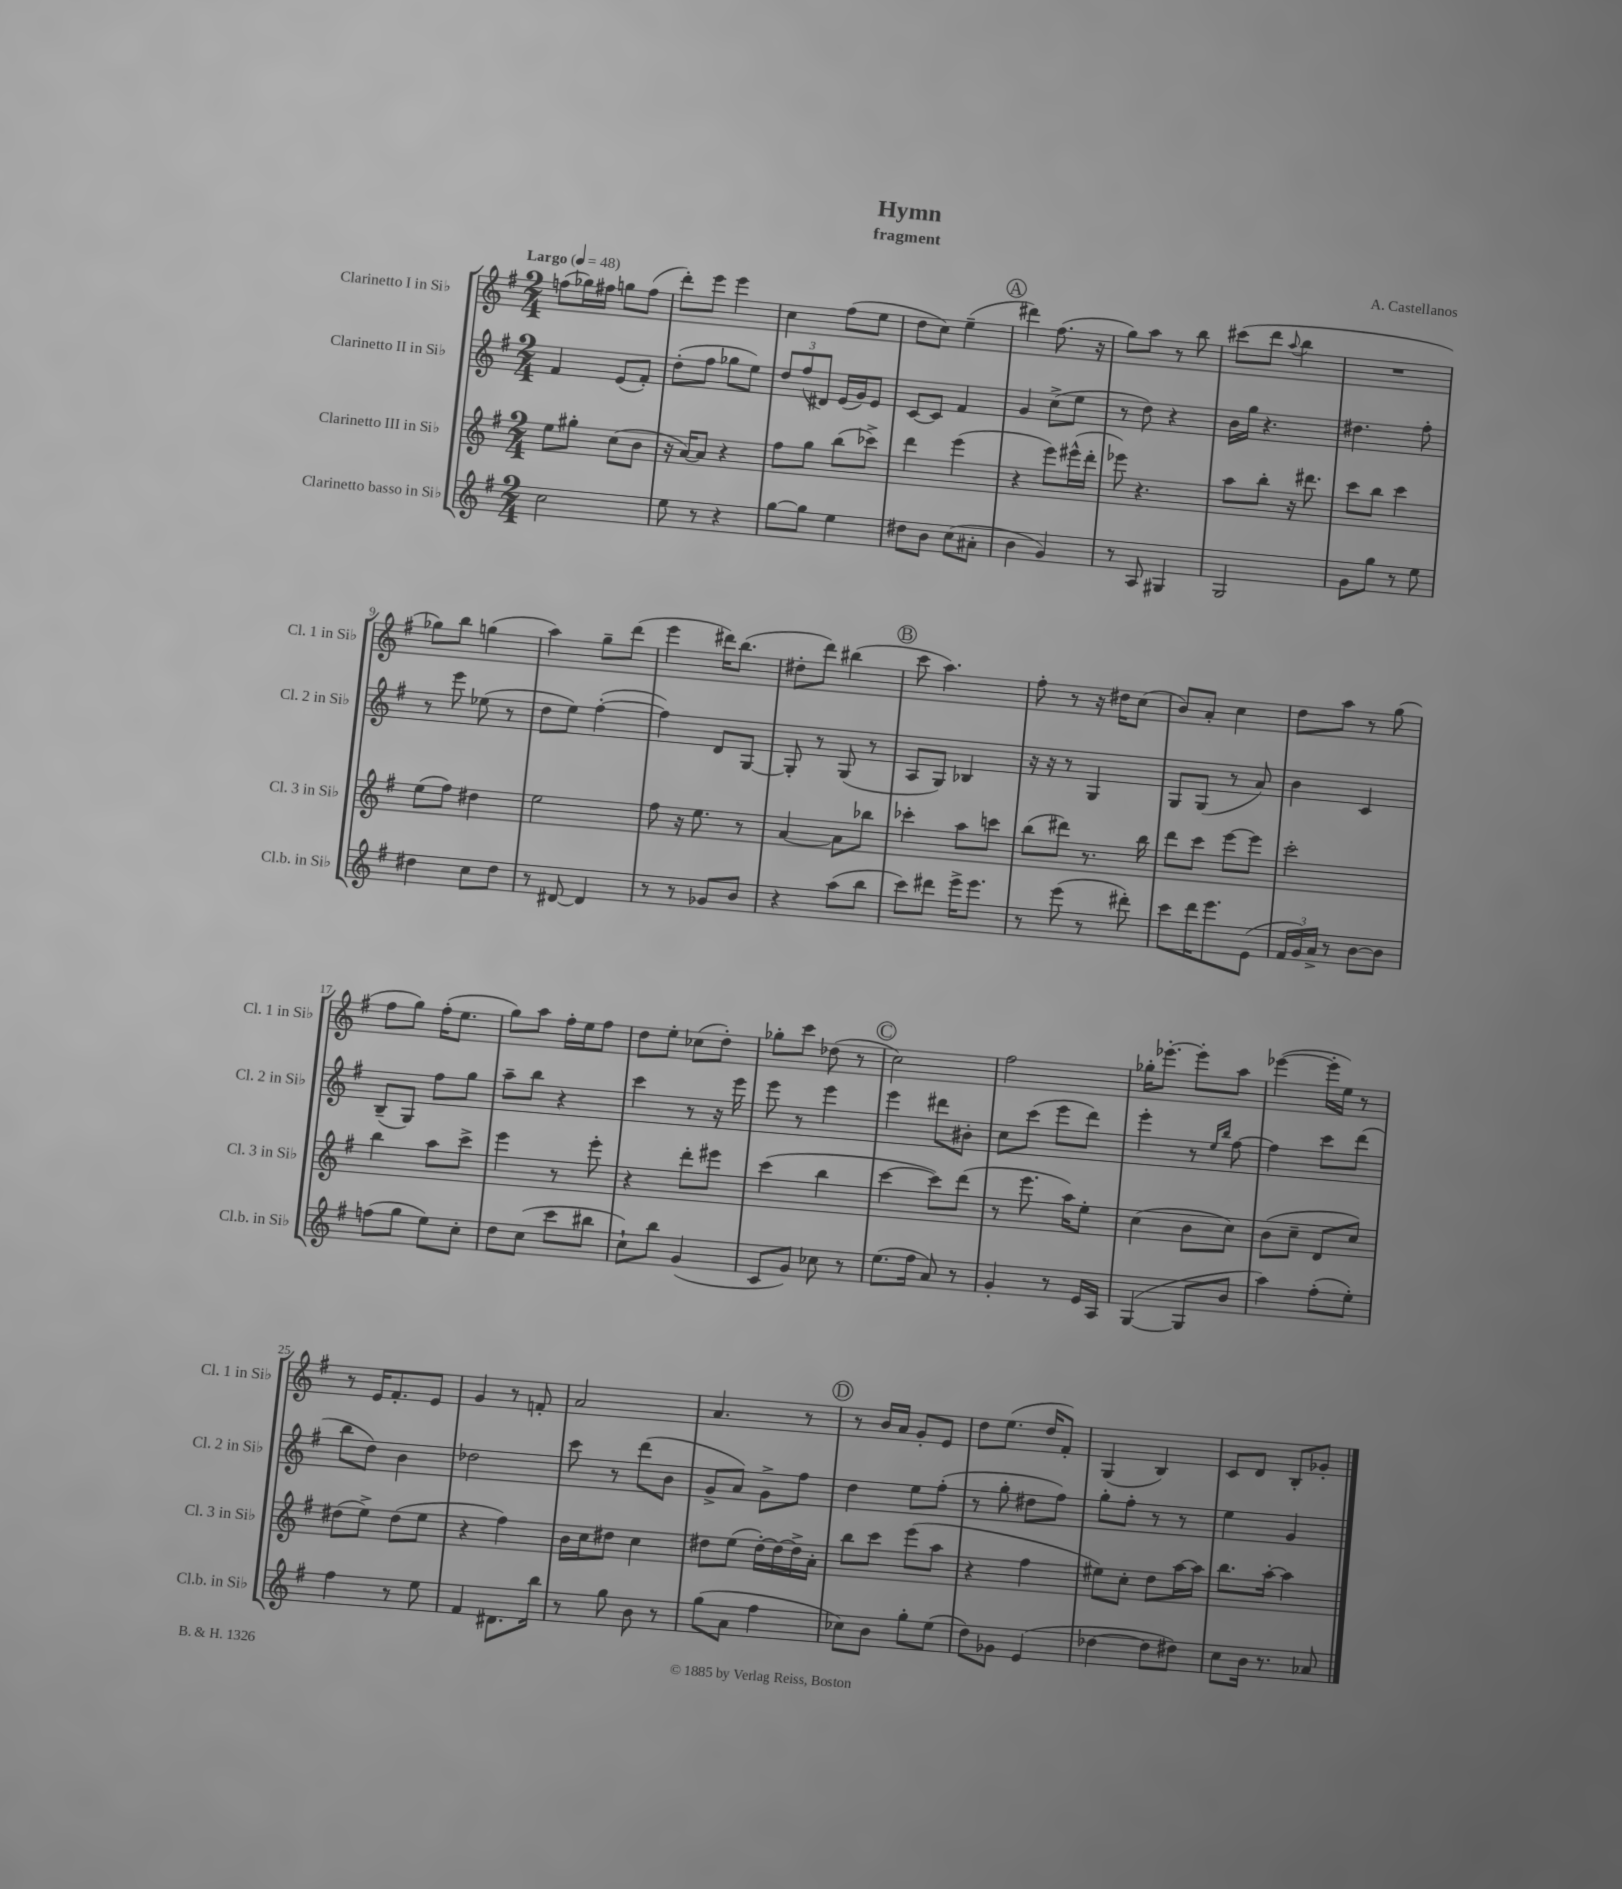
\header { title = "Hymn" composer = "A. Castellanos" subtitle = "fragment" }
<<
\new StaffGroup <<
\new Staff = "s0" \with { instrumentName = "Clarinetto I in Sib" shortInstrumentName = "Cl. 1 in Sib" } {
    \clef treble \key g \major \numericTimeSignature \time 2/4 \tempo "Largo" 4 = 48
    f''8( ges''16) fis''16 g''8 fis''8( |
    d'''8-.) e'''8 e'''4 |
    c''4 fis''8( e''8 |
    d''8 c''8) e''4--( |
    \mark \markup { \circle "A" } dis'''4) fis''8.( r16 |
    g''8) a''8 r8 b''8 |
    cis'''8( d'''8 \appoggiatura { a''8 } b''4 |
    R2 |
    ges''8) b''8 g''4( |
    a''4) g''8-- d'''8( |
    e'''4 dis'''16) b''8.( |
    dis''8-. d'''8) bis''4( |
    \mark \markup { \circle "B" } c'''8 a''4.) |
    fis''8-. r8 r16 dis''16 c''8( |
    b'8) a'8-. c''4 |
    d''8 a''8 r8 g''8( |
    fis''8 g''8) fis''16-.( e''8. |
    g''8) a''8 fis''16-. e''16 fis''8 |
    d''8 e''8-. ces''8( d''8-.) |
    ges''8-. c'''8 des''8( r8 |
    \mark \markup { \circle "C" } c''2) |
    fis''2 |
    ges''16-. ees'''8.~-. ees'''8-. a''8 |
    ees'''4~( ees'''16-. e''16) r8 |
    r8 e'16 fis'8.-. e'8 |
    g'4 r8 f'8-. |
    a'2 |
    a'4. r8 |
    \mark \markup { \circle "D" } r8 b'16 a'16 g'8-. e'8 |
    d''8 e''8.( d''16 fis'8-.) |
    g4( b4) |
    c'8 d'8 b8-. ges'8-. \bar "|." |
}
\new Staff = "s1" \with { instrumentName = "Clarinetto II in Sib" shortInstrumentName = "Cl. 2 in Sib" } {
    \clef treble \key g \major \numericTimeSignature \time 2/4
    fis'4 e'8( fis'8-.) |
    d''8-.( fis''8 ges''8 e''8) |
    \tuplet 3/2 { d''8 fis''8( dis'8) } e'16( g'16) e'8 |
    c'8~ c'8 fis'4 |
    \mark \markup { \circle "A" } g'4 c''8->( e''8 |
    r8 d''8) r4 |
    b'16 g''16 r4. |
    dis''4. fis''8-. |
    r8 e'''8 ees''8( r8 |
    d''8 e''8) fis''4~-.( |
    fis''4) d'8 g8~ |
    g8-. r8 g8( r8 |
    \mark \markup { \circle "B" } a8 g8) bes4 |
    r16 r16 r8 g4 |
    g8 g8( r8 a'8) |
    b'4 c'4 |
    b8--( g8) fis''8 g''8 |
    a''8-- b''8 r4 |
    c'''4 r8 r16 e'''16 |
    e'''8 r8 e'''4 |
    \mark \markup { \circle "C" } e'''4 dis'''8 bis'8-. |
    c''8 c'''8( e'''8 d'''8) |
    e'''4-. r8 \grace { e''16 b''16 } fis''8~ |
    fis''4 c'''8 d'''8( |
    b''8 d''8) b'4 |
    des''2 |
    c'''8 r8 d'''8( b'8 |
    g'8-> a'8) g'8-> fis''8 |
    \mark \markup { \circle "D" } d''4 e''8 fis''8-.( |
    r8 g''8-. dis''8 fis''8) |
    g''8-. fis''8-. r8 r8 |
    e''4 g'4 \bar "|." |
}
\new Staff = "s2" \with { instrumentName = "Clarinetto III in Sib" shortInstrumentName = "Cl. 3 in Sib" } {
    \clef treble \key g \major \numericTimeSignature \time 2/4
    e''8 gis''8-. c''8( b'8 |
    r16 a'16~) a'8 r4 |
    fis''8 g''8 b''8( ces'''8->) |
    d'''4 e'''4( |
    \mark \markup { \circle "A" } r4 e'''8) eis'''16-^( d'''16-. |
    ees'''8) r4. |
    a''8 b''8-. r16 dis'''8. |
    c'''8 b''8 c'''4 |
    e''8( fis''8) dis''4 |
    e''2 |
    fis''8 r16 e''8. r8 |
    a'4~ a'8 bes''8 |
    \mark \markup { \circle "B" } ces'''4-. a''8 c'''8 |
    b''8( dis'''8) r8. b''16 |
    d'''8 c'''8 e'''8~ e'''8 |
    c'''2-. |
    b''4 a''8 c'''8-> |
    e'''4 r8 e'''8-. |
    r4 d'''8-. eis'''8 |
    c'''4( b''4 |
    \mark \markup { \circle "C" } c'''4~ c'''8) d'''8( |
    r8 e'''8. a''16) e''8-. |
    c''4( b'8 c''8) |
    b'8( c''8-- d'8 c''8) |
    dis''8( e''8->) dis''8( e''8 |
    r4 fis''4) |
    b'16 c''16 dis''8 c''4 |
    dis''8 e''8( dis''16~-.) dis''16~ dis''16-> a'16-. |
    \mark \markup { \circle "D" } b''8 c'''8 e'''8( a''8 |
    r4 fis''4 |
    eis''8) c''8-. d''8 a''16~ a''16 |
    b''8. a''16~-. a''4 \bar "|." |
}
\new Staff = "s3" \with { instrumentName = "Clarinetto basso in Sib" shortInstrumentName = "Cl.b. in Sib" } {
    \clef treble \key g \major \numericTimeSignature \time 2/4
    c''2 |
    e''8 r8 r4 |
    g''8~ g''8 e''4 |
    dis''8 b'8 c''8( ais'8-. |
    \mark \markup { \circle "A" } b'4 g'4) |
    r8 a8 gis4 |
    g2 |
    g'8 g''8 r8 e''8 |
    dis''4 c''8 dis''8 |
    r8 dis'8~ dis'4 |
    r8 r8 ges'8 b'8 |
    r4 a''8( b''8 |
    \mark \markup { \circle "B" } c'''8) dis'''8 e'''16-> e'''8. |
    r8 e'''8( r8 dis'''8-.) |
    c'''8 d'''16 e'''8. e'8( |
    \tuplet 3/2 { fis'16 g'16) a'16-> } r8 b'8~ b'8 |
    f''8( g''8 e''8) c''8-. |
    d''8 c''8( c'''8 bis''8 |
    c''8-!) b''8 g'4( |
    c'8 g'8) ces''8 r8 |
    \mark \markup { \circle "C" } e''8.( fis''16 a'8) r8 |
    g'4-. r8 e'16 a16 |
    g4~( g8 b'8 |
    a''4) fis''8-.( e''8-.) |
    fis''4 r8 e''8 |
    fis'4 dis'8. b''16 |
    r8 g''8 b'8 r8 |
    g''8( a'8 fis''4 |
    \mark \markup { \circle "D" } ces''8) b'8 g''8-. e''8( |
    d''8) ges'8 e'4( |
    des''4~ des''8 dis''8) |
    c''8 b'16 r8. aes'8 \bar "|." |
}
>>
>>
